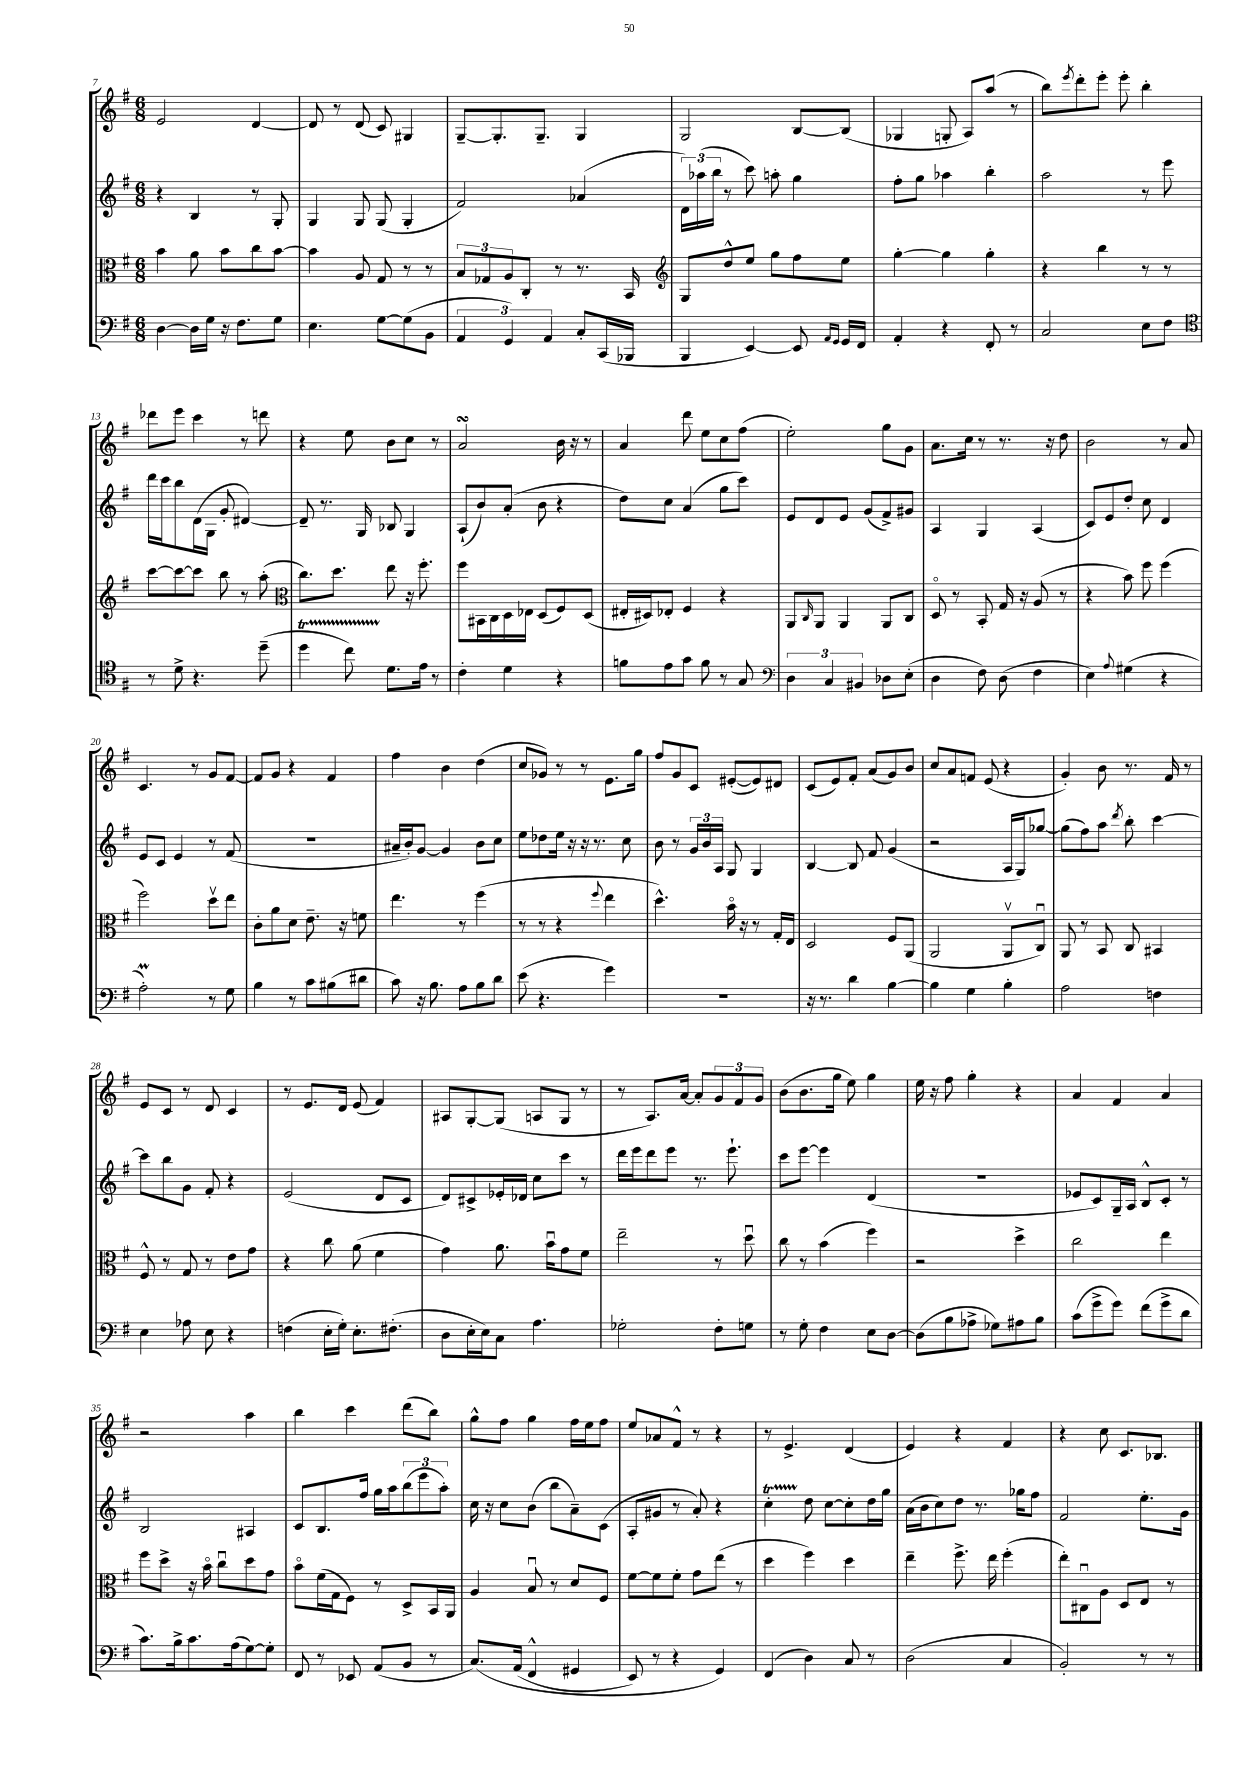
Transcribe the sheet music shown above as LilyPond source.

<<
\new StaffGroup <<
\new Staff = "s0" {
    \clef treble \key g \major \numericTimeSignature \time 6/8
    e'2 d'4~ |
    d'8 r8 d'8( c'8) gis4 |
    g8~-- g8.-. g8.-- g4 |
    g2 b8~ b8( |
    ges4 g8-. a8) a''8( r8 |
    b''8) \acciaccatura { e'''8 } d'''8-. e'''8-. e'''8-. b''4-. |
    des'''8 e'''8 c'''4 r8 d'''8 |
    r4 e''8 b'8 c''8 r8 |
    a'2\turn b'16 r16 r8 |
    a'4 d'''8 e''8 c''8 fis''8( |
    e''2-.) g''8 g'8 |
    a'8. c''16 r8 r8. r16 d''8 |
    b'2 r8 a'8 |
    c'4. r8 g'8 fis'8~ |
    fis'8 g'8 r4 fis'4 |
    fis''4 b'4 d''4( |
    c''8 ges'8) r8 r8 e'8. g''16 |
    fis''8 g'8 c'8 eis'8~-.( eis'8) dis'8 |
    c'8( e'8) fis'8-. a'8( g'8) b'8 |
    c''8 a'8 f'8 e'8( r4 |
    g'4-.) b'8 r8. fis'16 r8 |
    e'8 c'8 r8 d'8 c'4 |
    r8 e'8. d'16 e'8( fis'4) |
    ais8 g8~-. g8( a8 g8 r8 |
    r8 a8.) a'16~ a'8-. \tuplet 3/2 { g'8 fis'8 g'8 } |
    b'8( b'8. g''16 e''8) g''4 |
    e''16 r16 fis''8 g''4-. r4 |
    a'4 fis'4 a'4 |
    r2 a''4 |
    b''4 c'''4 d'''8( b''8) |
    g''8-^ fis''8 g''4 fis''16 e''16 fis''8 |
    e''8 aes'8 fis'8-^ r8 r4 |
    r8 e'4.-> d'4( |
    e'4) r4 fis'4 |
    r4 c''8 c'8. bes8. \bar "|." |
}
\new Staff = "s1" {
    \clef treble \key g \major \numericTimeSignature \time 6/8
    r4 b4 r8 g8-. |
    g4 g8 g8( g4-. |
    fis'2) aes'4( |
    \tuplet 3/2 { d'16) aes''16( b''16 } r8 c'''8) a''8-. g''4 |
    fis''8-. g''8 aes''4 b''4-. |
    a''2 r8 e'''8 |
    d'''16 c'''16 b''8 d'16( g16 g'8-. dis'4~) |
    dis'8-- r8. g16 bes8 g4 |
    a8-!( b'8) a'8-.( b'8 r4 |
    d''8) c''8 a'4( g''8 c'''8) |
    e'8 d'8 e'8 g'8( fis'8->) gis'8 |
    a4 g4 a4( |
    c'8) e'8 d''8-. c''8 d'4 |
    e'8 c'8 e'4 r8 fis'8( |
    R2. |
    ais'16-- b'16-.) g'8~ g'4 b'8 c''8 |
    e''8 des''8 e''16 r16 r16 r8. c''8 |
    b'8 r8 \tuplet 3/2 { g'16 b'16 a16 } g8 g4 |
    b4~ b8 fis'8 g'4( |
    r2 a16 g16) ges''8~ |
    ges''8( fis''8) a''8 \acciaccatura { d'''8 } b''8-. c'''4~ |
    c'''8 b''8 g'8 fis'8-. r4 |
    e'2( d'8 c'8 |
    d'8) cis'8-> ees'16-. des'16 c''8 c'''8 r8 |
    d'''16 e'''16 d'''8 e'''8 r8. e'''8.-! |
    c'''8 e'''8~ e'''4 d'4( |
    r2. |
    ees'8 c'8) g16-- a16 b8-^ c'8-. r8 |
    b2 ais4 |
    c'8 b8. fis''16 g''16 a''16 \tuplet 3/2 { b''8( e'''8 a''8-.) } |
    c''16 r16 c''8 b'8( b''8 a'8--) c'8( |
    a8-. gis'8 r8 a'8-.) r4 |
    c''4-.\startTrillSpan d''8\stopTrillSpan c''8~ c''8-. d''16 g''16 |
    a'16( b'16 c''8) d''8 r8. ges''16 fis''8 |
    fis'2 e''8.-. g'16 \bar "|." |
}
\new Staff = "s2" {
    \clef alto \key g \major \numericTimeSignature \time 6/8
    b'4 a'8 b'8 c''8 b'8~ |
    b'4 a8 g8 r8 r8 |
    \tuplet 3/2 { b8 ges8 a8 } c8-. r8 r8. b,16 |
    \clef treble g8 d''8-^ e''8 g''8 fis''8 e''8 |
    g''4~-. g''4 g''4-. |
    r4 b''4 r8 r8 |
    c'''8~ c'''8~ c'''8 b''8 r8 a''8-.( |
    \clef alto c''8.) d''8. e''8 r16 fis''8.-. |
    fis''8 bis,16 c16 d16 ees16 d8( fis8) d8( |
    eis16-. dis16) ees8-. fis4 r4 |
    a,8 \grace { c16 } a,8 a,4 a,8 c8 |
    d8\flageolet r8 b,8-. g16 r16 a8( r8 |
    r4 b'8) fis''8 fis''4( |
    fis''2) d''8\upbow e''8 |
    c'8-. a'8 d'8 e'8.-- r16 f'8 |
    e''4. r8 fis''4( |
    r8 r8 r4 \appoggiatura { fis''8 } e''4 |
    d''4.-^) b'16\flageolet r16 r8 g16-. e16 |
    d2 fis8 a,8( |
    a,2 a,8\upbow c8\downbow) |
    a,8 r8 b,8 c8 bis,4 |
    fis8-^ r8 g8 r8 e'8 g'8 |
    r4 c''8 a'8( fis'4 |
    g'4) a'8. b'16\downbow g'8 fis'8 |
    e''2-- r8 d''8\downbow |
    c''8 r8 b'4( fis''4) |
    r2 d''4-> |
    c''2 e''4 |
    fis''8 d''8-> r16 b'16\flageolet c''8\downbow d''8 g'8 |
    b'8\flageolet fis'16( g16 fis8) r8 d8-> b,16 a,16 |
    a4 b8\downbow r8 d'8 fis8 |
    fis'8~ fis'8 fis'8-. g'8 e''8( r8 |
    d''4 fis''4) d''4 |
    e''4-- fis''8.-> e''16 fis''4-.( |
    e''8-.) cis8\downbow a8 d8 e8 r8 \bar "|." |
}
\new Staff = "s3" {
    \clef bass \key g \major \numericTimeSignature \time 6/8
    d4~ d16 g16 r16 fis8. g8 |
    e4. g8~ g8( b,8 |
    \tuplet 3/2 { a,4 g,4) a,4 } c8-. c,16( bes,,16 |
    b,,4 e,4~) e,8 \grace { a,16 g,16 } g,16 fis,16 |
    a,4-. r4 fis,8-. r8 |
    c2 e8 fis8 |
    \clef tenor r8 d'8-> r4. d''8--( |
    d''4\startTrillSpan c''8) d'8.\stopTrillSpan e'16 r8 |
    c'4-. d'4 r4 |
    f'8 e'8 g'8 f'8 r8 g8 |
    \clef bass \tuplet 3/2 { d4 c4 bis,4 } des8 e8-.( |
    d4 fis8) d8( fis4 |
    e4) \appoggiatura { a8 } gis4( r4 |
    a2-.\prall) r8 g8 |
    b4 r8 c'8 bis8( dis'8 |
    c'8) r16 b8. a8 b8 d'8 |
    e'8( r4. g'4) |
    R2. |
    r16 r8. d'4 b4~ |
    b4 g4 b4-. |
    a2 f4 |
    e4 aes8 e8 r4 |
    f4( e16-. g16-.) e8.-. fis8.-.( |
    d8 e16-. e16) c8 a4. |
    ges2-. fis8-. g8 |
    r8 g8-. fis4 e8 d8~ |
    d8( b8 aes8-> ges8) ais8 b8 |
    c'8( g'8-> g'8) fis'8( g'8-> d'8 |
    c'8.) b16-> c'8. a16( g8~) g8-. |
    fis,8 r8 ees,8 a,8( b,8 r8 |
    c8.)\( a,16( fis,4-^ gis,4 |
    e,8) r8 r4 g,4\) |
    fis,4( d4) c8 r8 |
    d2( c4 |
    b,2-.) r8 r8 \bar "|." |
}
>>
>>
\layout { \context { \Score currentBarNumber = #7 } }
